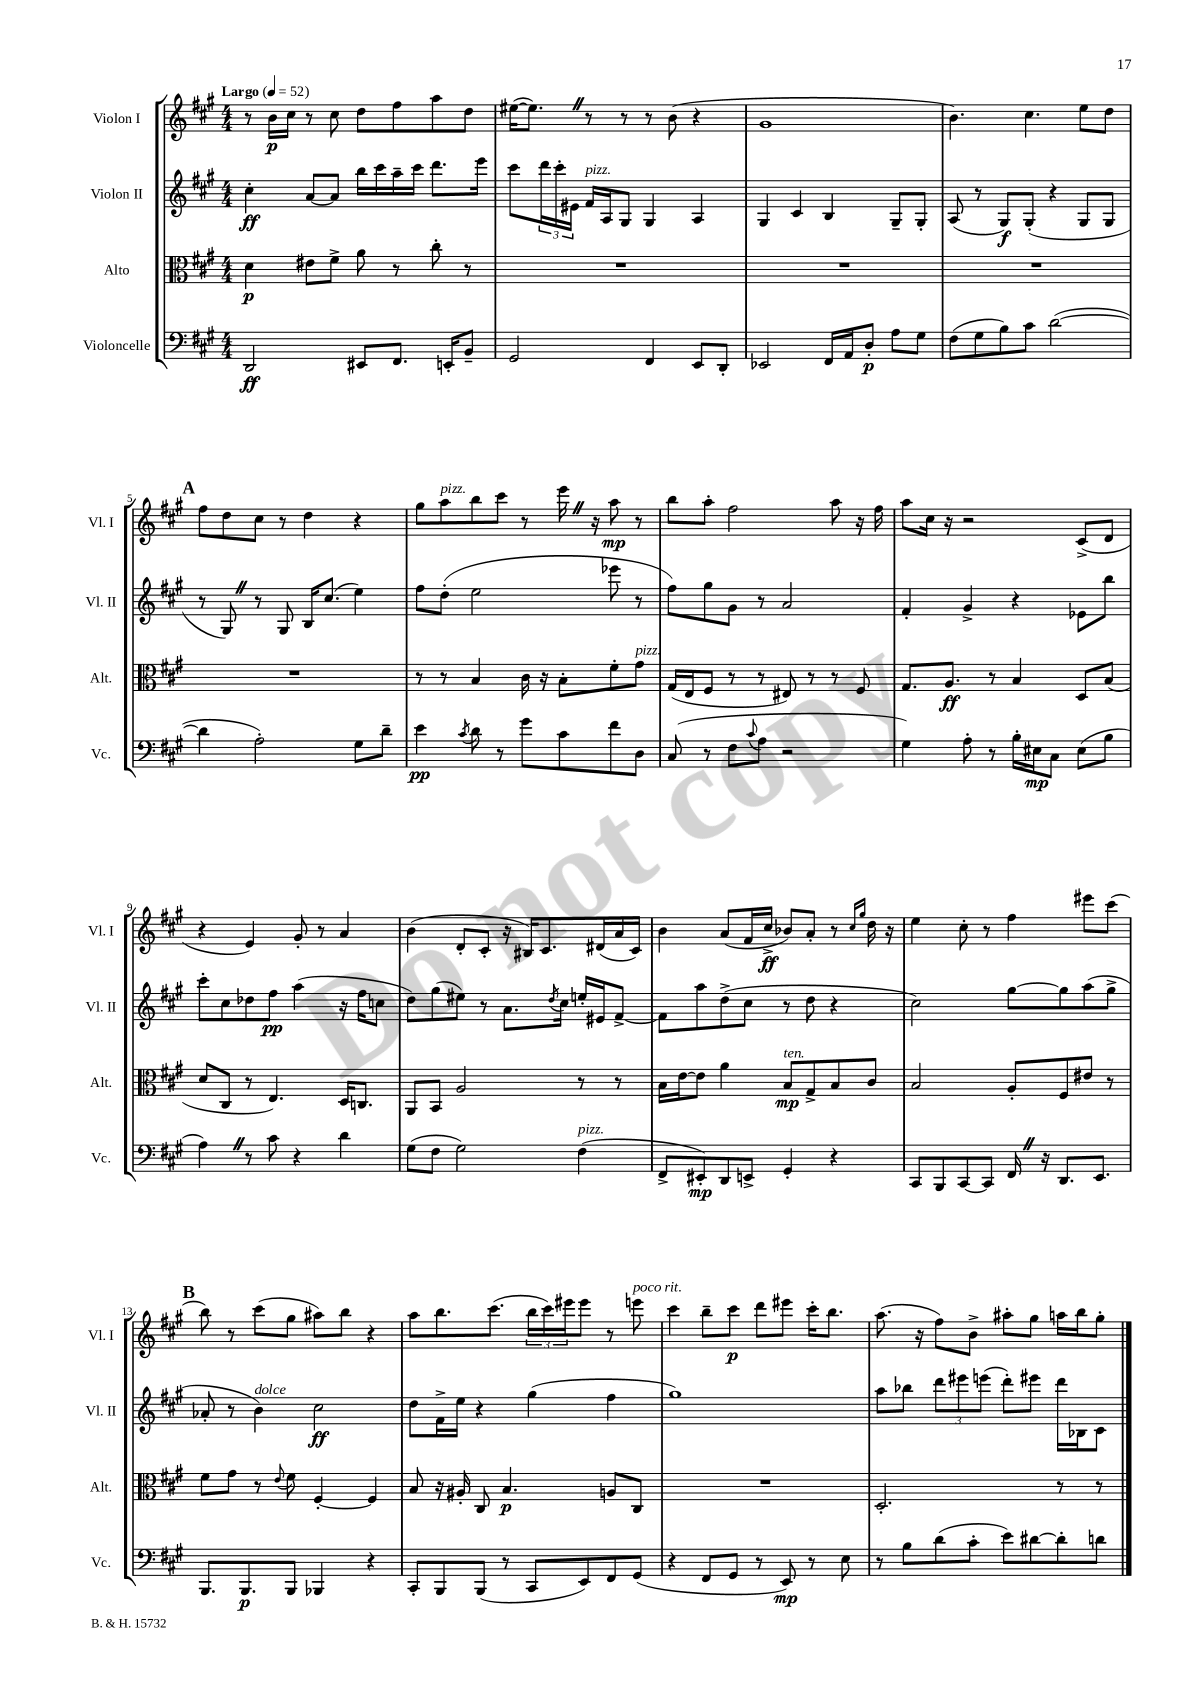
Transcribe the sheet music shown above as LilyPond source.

<<
\new StaffGroup <<
\new Staff = "s0" \with { instrumentName = "Violon I" shortInstrumentName = "Vl. I" } {
    \clef treble \key a \major \numericTimeSignature \time 4/4 \tempo "Largo" 4 = 52
    r8 b'16\p cis''16 r8 cis''8 d''8 fis''8 a''8 d''8 |
    eis''16~( eis''8.) \once \override BreathingSign.text = \markup { \musicglyph "scripts.caesura.straight" } \breathe r8 r8 r8 b'8( r4 |
    gis'1 |
    b'4.) cis''4. e''8 d''8 |
    \mark \markup { \bold "A" } fis''8 d''8 cis''8 r8 d''4 r4 |
    gis''8 a''8^\markup { \italic "pizz." } b''8 cis'''8 r8 e'''16 \once \override BreathingSign.text = \markup { \musicglyph "scripts.caesura.straight" } \breathe r16 a''8\mp r8 |
    b''8 a''8-. fis''2 a''8 r16 fis''16 |
    a''8 cis''16 r16 r2 cis'8->( d'8 |
    r4 e'4) gis'8-. r8 a'4 |
    b'4( d'8-. cis'8-. r16 bis16) cis'8. dis'16( a'16 cis'16) |
    b'4 a'8( fis'16 cis''16->\ff bes'8) a'8-. r8 \grace { cis''16 gis''16 } d''16 r16 |
    e''4 cis''8-. r8 fis''4 eis'''8 cis'''8( |
    \mark \markup { \bold "B" } b''8) r8 cis'''8( gis''8 ais''8) b''8 r4 |
    a''8 b''8. cis'''8.( \tuplet 3/2 { b''16 cis'''16) eis'''16 } eis'''8 r8 e'''8^\markup { \italic "poco rit." } |
    cis'''4 b''8-- cis'''8\p d'''8 eis'''8 cis'''16-. b''8. |
    a''8.( r16 fis''8) b'8-> ais''8-. gis''8 a''16 b''16 gis''8-. \bar "|." |
}
\new Staff = "s1" \with { instrumentName = "Violon II" shortInstrumentName = "Vl. II" } {
    \clef treble \key a \major \numericTimeSignature \time 4/4
    cis''4-.\ff a'8~ a'8 b''16 cis'''16 a''16-- cis'''16 d'''8. e'''16 |
    cis'''8 \tuplet 3/2 { d'''16 cis'''16-. eis'16 } fis'16^\markup { \italic "pizz." } a16 gis8 gis4 a4 |
    gis4 cis'4 b4 gis8-- gis8-. |
    a8( r8 gis8\f) gis8-.( r4 gis8 gis8 |
    \mark \markup { \bold "A" } r8 gis8) \once \override BreathingSign.text = \markup { \musicglyph "scripts.caesura.straight" } \breathe r8 gis8 b16 cis''8.( e''4) |
    fis''8 d''8-.( e''2 ees'''8 r8 |
    fis''8) gis''8 gis'8 r8 a'2 |
    fis'4-. gis'4-> r4 ees'8 b''8 |
    cis'''8-. cis''8 des''8 fis''8\pp a''4( r16 fis''16 c''8 |
    d''8) gis''8( eis''8) r8 a'8. \acciaccatura { d''8 } cis''16 e''16-. eis'16 fis'8~-> |
    fis'8 a''8 d''8->( cis''8 r8 d''8 r4 |
    cis''2) gis''8~ gis''8 a''8( gis''8-> |
    \mark \markup { \bold "B" } aes'8-. r8 b'4^\markup { \italic "dolce" }) cis''2\ff |
    d''8 fis'16-> e''16 r4 gis''4( fis''4 |
    gis''1) |
    a''8 bes''8 \tuplet 3/2 { d'''8 eis'''8 e'''8( } d'''8-.) eis'''8 d'''16 bes16 cis'8 \bar "|." |
}
\new Staff = "s2" \with { instrumentName = "Alto" shortInstrumentName = "Alt." } {
    \clef alto \key a \major \numericTimeSignature \time 4/4
    d'4\p eis'8 fis'8-> a'8 r8 cis''8-. r8 |
    R1 |
    R1 |
    R1 |
    \mark \markup { \bold "A" } R1 |
    r8 r8 b4 cis'16 r16 b8-. fis'8-. gis'8^\markup { \italic "pizz." } |
    gis16( e16 fis8 r8 r8 eis8) r8 r8 fis8 |
    gis8. a8.\ff r8 b4 d8 b8( |
    d'8 cis8 r8 e4.) d16 c8. |
    a,8 b,8 a2 r8 r8 |
    b16 e'16~ e'8 a'4 b8\mp^\markup { \italic "ten." } gis8-> b8 cis'8 |
    b2 a8-. fis8 eis'8 r8 |
    \mark \markup { \bold "B" } fis'8 gis'8 r8 \appoggiatura { e'8 } fis'8 fis4~-. fis4 |
    b8 r16 ais16-. cis8 b4.\p a8 cis8 |
    R1 |
    d2.-. r8 r8 \bar "|." |
}
\new Staff = "s3" \with { instrumentName = "Violoncelle" shortInstrumentName = "Vc." } {
    \clef bass \key a \major \numericTimeSignature \time 4/4
    d,2\ff eis,8 fis,8. e,16-. b,8-- |
    gis,2 fis,4 e,8 d,8-. |
    ees,2 fis,16 a,16 d8-.\p a8 gis8 |
    fis8( gis8 b8) cis'8 d'2~( |
    \mark \markup { \bold "A" } d'4 a2-.) gis8 d'8-- |
    e'4\pp \acciaccatura { cis'8 } d'8 r8 gis'8 cis'8 fis'8 d8 |
    cis8( r8 fis8 \appoggiatura { cis'8 } a8 r2 |
    gis4) a8-. r8 b16-. eis16\mp cis8 eis8( b8 |
    a4) \once \override BreathingSign.text = \markup { \musicglyph "scripts.caesura.straight" } \breathe r8 cis'8 r4 d'4 |
    gis8( fis8 gis2) fis4^\markup { \italic "pizz." }( |
    fis,8-> eis,8-.\mp) d,8 e,8-> gis,4-. r4 |
    cis,8 b,,8 cis,8~ cis,8 fis,16 \once \override BreathingSign.text = \markup { \musicglyph "scripts.caesura.straight" } \breathe r16 d,8. e,8. |
    \mark \markup { \bold "B" } b,,8. b,,8.\p b,,8 bes,,4 r4 |
    cis,8-. b,,8 b,,8( r8 cis,8 e,8) fis,8 gis,8( |
    r4 fis,8 gis,8 r8 e,8\mp) r8 e8 |
    r8 b8 d'8( cis'8-. e'8) dis'8~ dis'8-. d'8 \bar "|." |
}
>>
>>
